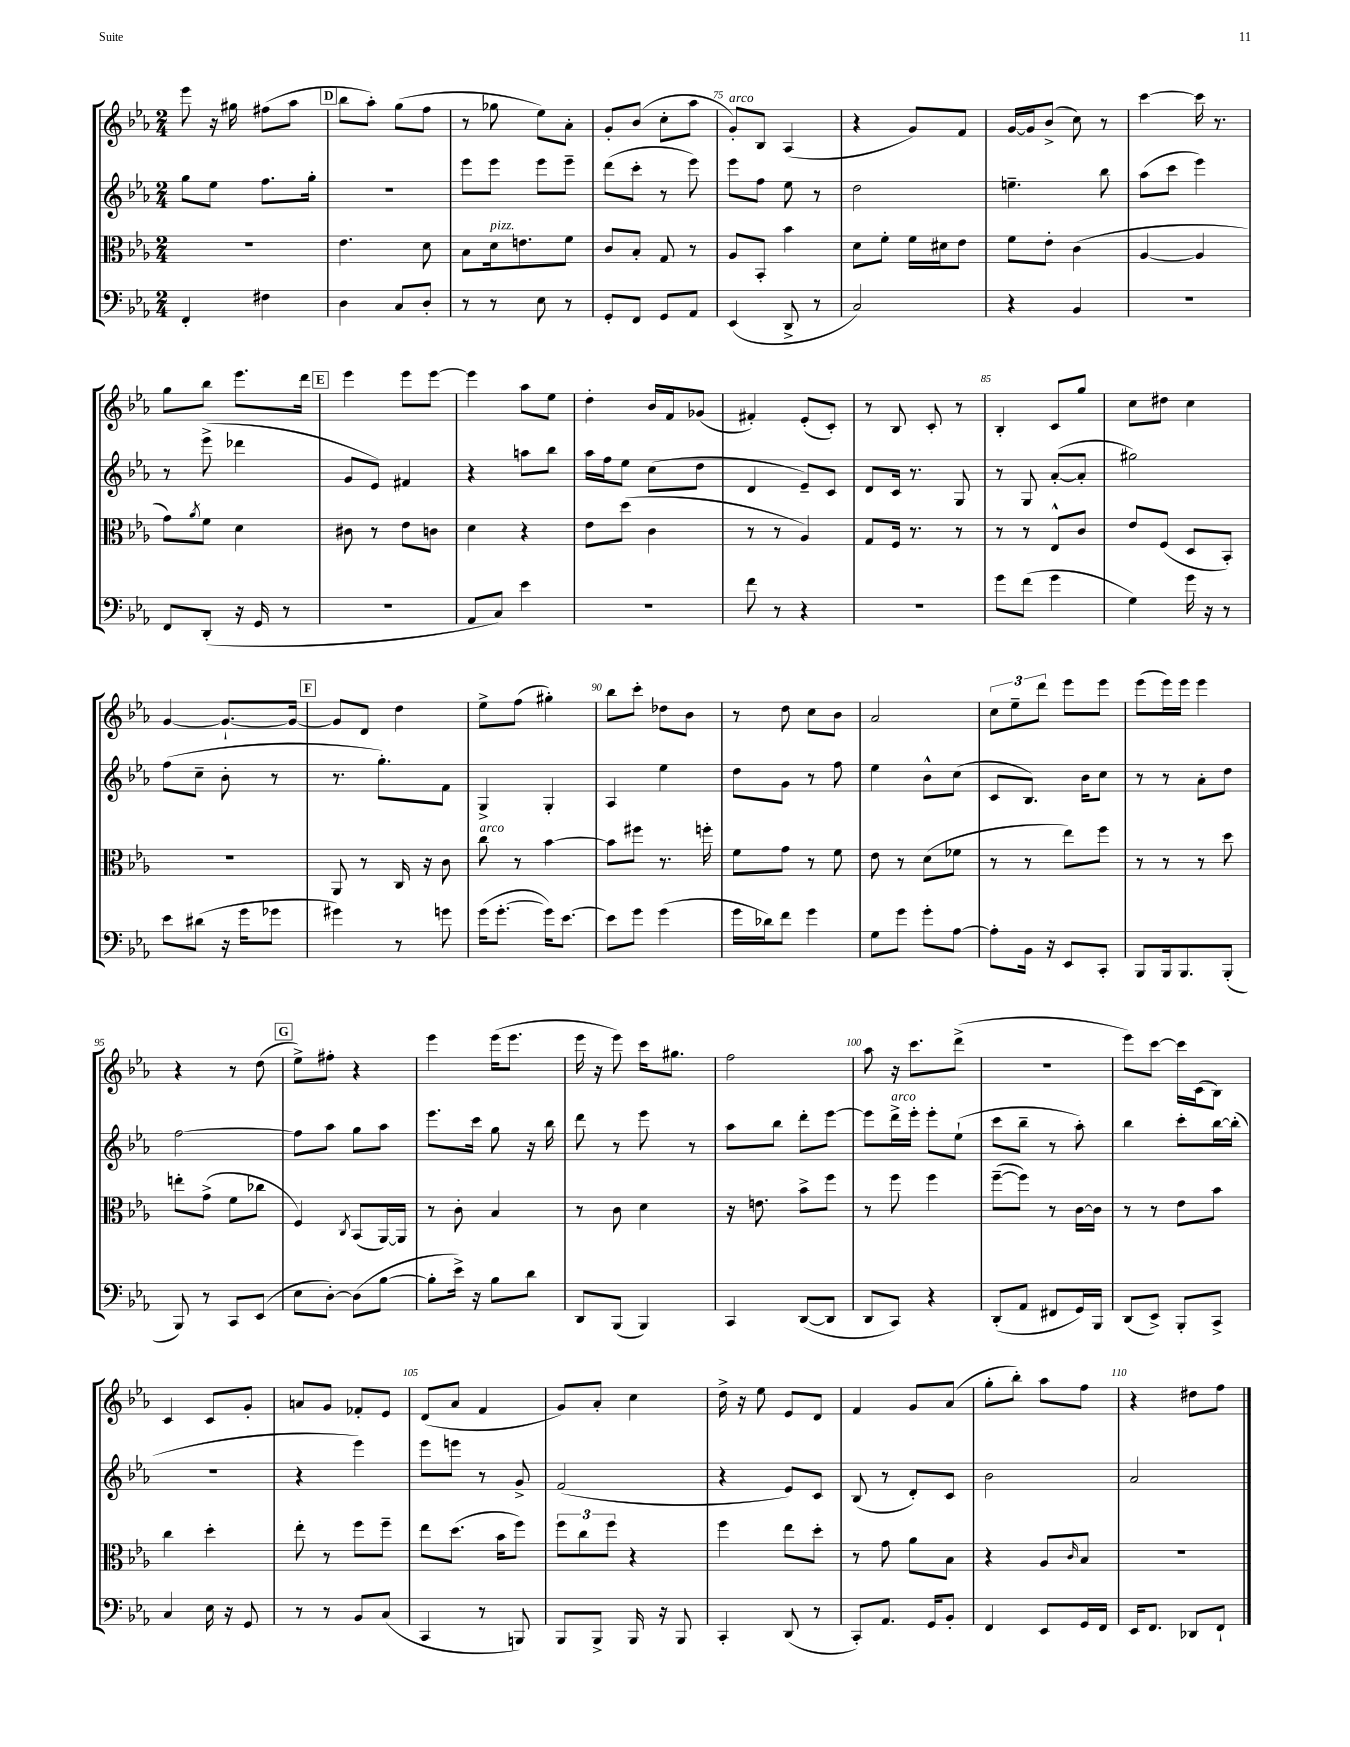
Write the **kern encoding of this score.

**kern	**kern	**kern	**kern
*part4	*part3	*part2	*part1
*staff4	*staff3	*staff2	*staff1
*clefF4	*clefC3	*clefG2	*clefG2
*k[b-e-a-]	*k[b-e-a-]	*k[b-e-a-]	*k[b-e-a-]
*M2/4	*M2/4	*M2/4	*M2/4
=71	=71	=71	=71
4FF'/	2r	8gg\L	8eee-\
.	.	8ee-\J	16r
.	.	.	16gg#X\
4F#X\	.	8.ff\L	(8ff#X\L
.	.	.	8aa-\J
.	.	16gg'\Jk	.
!!LO:REH:place=s1:t=D
=72	=72	=72	=72
4D\	4.e-\	2r	8bb-\L
.	.	.	8aa-'\J)
8C/L	.	.	(8gg\L
8D'/J	8d\	.	8ff\J
=73	=73	=73	=73
8r	8B-\L	8eee-\L	8r
!	!LO:TX:a:i:t=pizz.	!	!
8r	16d\k	8eee-\J	8gg-X\
.	8.en\	.	.
8E-\	.	8eee-\L	8ee-\L)
8r	8f\J	8eee-~\J	8a-'\J
=74	=74	=74	=74
8GG'/L	8c/L	(8ddd\L	8g'/L
8FF/J	8B-'/J	8ccc'\J	(8b-/J
8GG/L	8G/	8r	8cc'\L
8AA-/J	8r	8eee-\)	8aa-\J
=75	=75	=75	=75
!	!	!	!LO:TX:a:i:t=arco
(4EE-/	8A-/L	8eee-\L	8g'/L)
.	8BB-'/J	8ff\J	8B-/J
8DD^/	4b-\	8ee-\	(4A-/
8r	.	8r	.
=76	=76	=76	=76
2C/)	8d\L	2dd\	4r
.	8f'\J	.	.
.	16f\LL	.	8g/L)
.	16d#X\J	.	.
.	8e-\J	.	8f/J
=77	=77	=77	=77
4r	8f\L	4.een~\	[16g/LL
.	.	.	16g/J]
.	8e-'\J	.	(8b-^/J
4BB-/	(4c\	.	8cc\)
.	.	8bb-\	8r
=78	=78	=78	=78
2r	[4A-/	(8aa-\L	[4ccc\
.	.	8ccc\J	.
.	4A-/]	4eee-\)	16ccc\]
.	.	.	8.r
!!LO:LB:g=z
=79	=79	=79	=79
8FF/L	8g\L)	8r	8gg\L
.	8qa-/	.	.
(8DD'/J	8f\J	(8eee-^\	8bb-\J
16r	4d\	4ddd-X\	8.eee-\L
16GG/	.	.	.
8r	.	.	.
.	.	.	16ddd\Jk
!!LO:REH:place=s1:t=E
=80	=80	=80	=80
2r	8c#X\	8g/L	4eee-\
.	8r	8e-/J)	.
.	8e-\L	4f#X/	8eee-\L
.	8cn\J	.	[8eee-\J
=81	=81	=81	=81
8AA-/L	4d\	4r	4eee-\]
8C/J)	.	.	.
4e-\	4r	8aan\L	8aa-\L
.	.	8bb-\J	8ee-\J
=82	=82	=82	=82
2r	8e-\L	16aa-\LL	4dd'\
.	.	16ff\J	.
.	(8dd\J	8ee-\J	.
.	4c\	(8cc\L	16b-/LL
.	.	.	16f/J
.	.	8dd\J	(8g-X/J
=83	=83	=83	=83
8f\	8r	4d/	4f#X'/)
8r	8r	.	.
4r	4A-/)	8e-~/L)	(8e-'/L
.	.	8c/J	8c'/J)
=84	=84	=84	=84
2r	8G/L	8d/L	8r
.	16F/Jk	16c/Jk	8B-/
.	8.r	8.r	.
.	.	.	8c'/
.	8r	8G/	8r
=85	=85	=85	=85
8g\L	8r	8r	4B-'/
(8f\J	8r	8G/	.
4g\	8E-^^/L	([8a-'/L	8c/L
.	8c/J	8a-'/J]	8gg/J
=86	=86	=86	=86
4G\)	8e-/L	2gg#X\)	8cc\L
.	(8F/J	.	8dd#X\J
16g\	8D/L	.	4cc\
16r	.	.	.
8r	8BB-'/J)	.	.
!!LO:LB:g=z
=87	=87	=87	=87
8e-\L	2r	(8ff\L	[4g/
(8d#X\J	.	8cc~\J	.
16r	.	8b-'\	8.g`/L_
16g\KL	.	.	.
8g-X\J	.	8r	.
.	.	.	16g/Jk_
!!LO:REH:place=s1:t=F
=88	=88	=88	=88
4g#X\)	8AA-/	8.r	8g/L]
.	8r	.	8d/J
.	.	8.gg'\L)	.
8r	16C/	.	4dd\
.	16r	.	.
8gn\	8c\	8f\J	.
=89	=89	=89	=89
!	!LO:TX:a:i:t=arco	!	!
(16g\KL	8cc\	4G^/	8ee-^\L
[8.g'\J	.	.	.
.	8r	.	(8ff\J
16g\KL])	[4b-\	4G'/	4gg#X'\)
[8.e-\J	.	.	.
=90	=90	=90	=90
8e-\L]	8b-\L]	4A-/	8bb-\L
8g\J	8ff#X\J	.	8ccc'\J
(4g\	8.r	4ee-\	8dd-X\L
.	.	.	8b-\J
.	16ffn'\	.	.
=91	=91	=91	=91
16g\LL	8f\L	8dd\L	8r
16d-X\J)	.	.	.
8f\J	8g\J	8g\J	8dd\
4g\	8r	8r	8cc\L
.	8f\	8ff\	8b-\J
=92	=92	=92	=92
8G\L	8e-\	4ee-\	2a-/
8g\J	8r	.	.
8g'\L	(8d\L	8b-^^\L	.
[8A-\J	8f-X\J	(8cc\J	.
=93	=93	=93	=93
8A-'\L]	8r	8c/L	12cc\L
.	.	.	12ee-~\
16BB-\Jk	8r	8.B-/J)	.
.	.	.	12ddd\J
16r	.	.	.
8EE-/L	8ee-\L)	.	8eee-\L
.	.	16b-\KL	.
8CC'/J	8ff\J	8cc\J	8eee-\J
=94	=94	=94	=94
8BBB-/L	8r	8r	(8eee-\L
16BBB-/k	8r	8r	16eee-\L)
8.BBB-/	.	.	16eee-\JJ
.	8r	8a-'\L	4eee-\
(8BBB-'/J	8dd\	8dd\J	.
!!LO:LB:g=z
=95	=95	=95	=95
8BBB-/)	8een'\L	[2ff\	4r
8r	(8g^\J	.	.
8CC/L	8f\L	.	8r
(8EE-/J	8cc-X\J	.	(8dd\
!!LO:REH:place=s1:t=G
=96	=96	=96	=96
8E-\L	4F/)	8ff\L]	8ee-^\L)
[8D'\J)	.	8aa-\J	8ff#X'\J
.	8qC/	.	.
(8D\L]	(8BB-/L	8gg\L	4r
[8B-\J	[16AA-/L)	8aa-\J	.
.	16AA-/JJ]	.	.
=97	=97	=97	=97
8B-'\L]	8r	8.eee-\L	4eee-\
16e-^\Jk)	8c'\	.	.
16r	.	16ccc\Jk	.
8B-\L	4B-/	8gg\	(16eee-\KL
.	.	.	8.eee-\J
8d\J	.	16r	.
.	.	16bb-\	.
=98	=98	=98	=98
8DD/L	8r	8ddd\	16eee-\
.	.	.	16r
(8BBB-/J	8c\	8r	8eee-\)
4BBB-/)	4d\	8eee-\	16ccc\KL
.	.	.	8.gg#X\J
.	.	8r	.
=99	=99	=99	=99
4CC/	16r	8aa-\L	2ff\
.	8.en\	.	.
.	.	8bb-\J	.
([8DD/L	8b-^\L	8ddd'\L	.
8DD/J]	8ff\J	[8eee-\J	.
=100	=100	=100	=100
8DD/L	8r	8eee-\L]	8aa-\
!	!	!LO:TX:a:i:t=arco	!
8CC/J)	8ff\	16ddd^\L	16r
.	.	16eee-'\JJ	8.ccc\L
4r	4ff\	8eee-'\L	.
.	.	(8ee-`\J	(8ddd^\J
=101	=101	=101	=101
(8DD'/L	([8ff~\L	8ccc\L	2r
8AA-/J	8ff\J])	8bb-~\J	.
8FF#X/L	8r	8r	.
16GG/L)	[16c\LL	8aa-'\)	.
16BBB-/JJ	16c\JJ]	.	.
=102	=102	=102	=102
(8DD/L	8r	4bb-\	8eee-\L)
8EE-^/J)	8r	.	[8ccc\J
8BBB-'/L	8e-\L	8ccc'\L	16ccc\LL]
.	.	.	(16c\J
8CC^/J	8b-\J	[16bb-\L	8B-\J)
.	.	(16bb-'\JJ]	.
!!LO:LB:g=z
=103	=103	=103	=103
4C/	4cc\	2r	4c/
16E-\	4dd'\	.	8c/L
16r	.	.	.
8GG/	.	.	8g'/J
=104	=104	=104	=104
8r	8ee-'\	4r	8an/L
8r	8r	.	8g/J
8BB-/L	8ff\L	4eee-\)	8f-X'/L
(8C/J	8ff~\J	.	8e-/J
=105	=105	=105	=105
4CC/	8ee-\L	8eee-\L	(8d/L
.	(8.dd\J	8eeen\J	8a-/J
8r	.	8r	4f/
.	16b-\KL	.	.
8BBBn/)	8ff\J)	8g^/	.
=106	=106	=106	=106
8BBB-/L	12ff\L	(2f/	8g/L)
.	12cc\	.	.
8BBB-^/J	.	.	8a-'/J
.	12ff\J	.	.
16BBB-/	4r	.	4cc\
16r	.	.	.
8BBB-/	.	.	.
=107	=107	=107	=107
4CC'/	4ff\	4r	16dd^\
.	.	.	16r
.	.	.	8ee-\
(8DD/	8ee-\L	8e-/L)	8e-/L
8r	8dd'\J	8c/J	8d/J
=108	=108	=108	=108
8CC'/L)	8r	(8B-/	4f/
8.AA-/J	8g\	8r	.
.	8a-\L	8d'/L)	8g/L
16GG/KL	.	.	.
8BB-'/J	8B-\J	8c/J	(8a-/J
=109	=109	=109	=109
4FF/	4r	2b-\	8gg'\L
.	.	.	8bb-'\J)
8EE-/L	8A-/L	.	8aa-\L
.	16qqc/	.	.
16GG/L	8B-/J	.	8ff\J
16FF/JJ	.	.	.
=110	=110	=110	=110
16EE-/KL	2r	2a-/	4r
8.FF/J	.	.	.
8DD-X/L	.	.	8dd#X\L
8FF`/J	.	.	8ff\J
==	==	==	==
*-	*-	*-	*-
